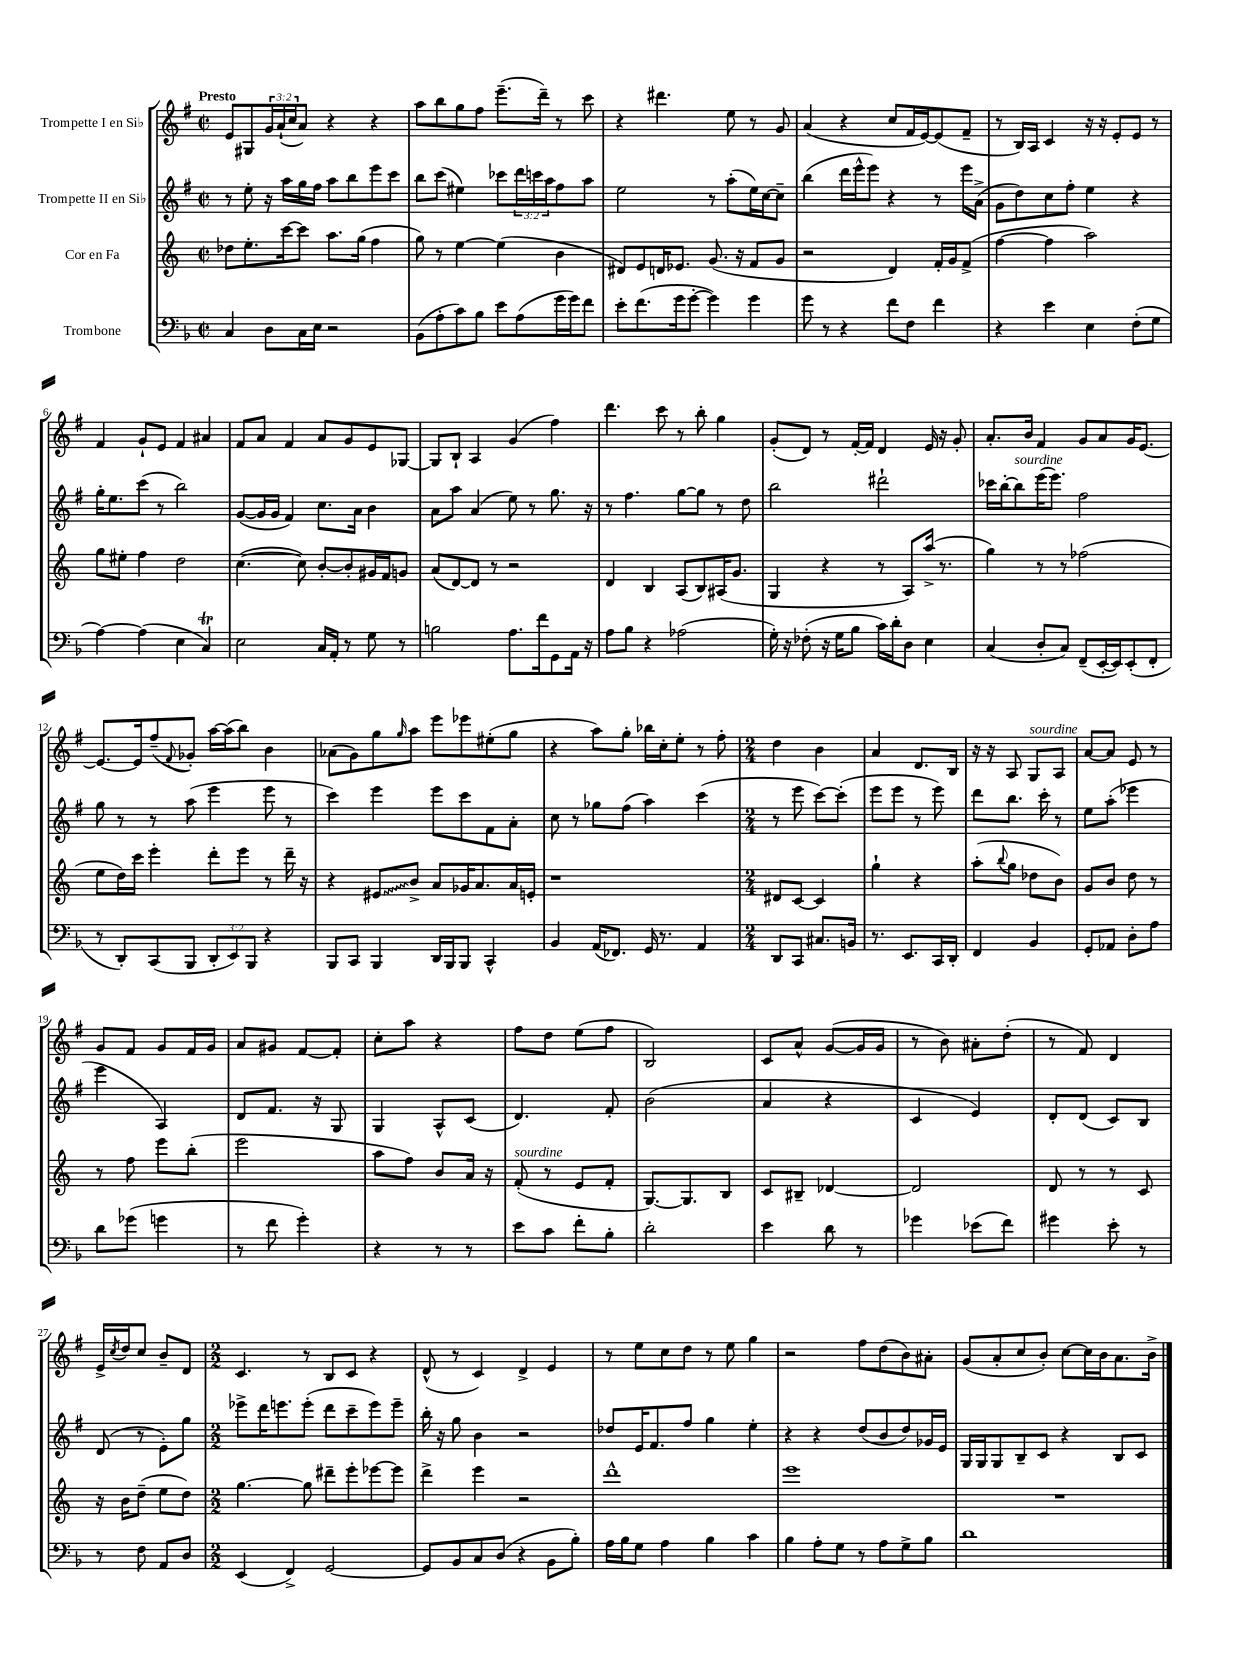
<<
\new StaffGroup <<
\new Staff = "s0" \with { instrumentName = "Trompette I en Sib" } {
    \clef treble \key g \major \defaultTimeSignature \time 2/2 \override Staff.TupletNumber.text = #tuplet-number::calc-fraction-text \tempo "Presto"
    e'8 gis8 \tuplet 3/2 { g'16 a'16-!( c''16 } a'8) r4 r4 |
    a''8 b''8 g''8 fis''8 e'''8.--( d'''16--) r8 c'''8 |
    r4 dis'''4. e''8 r8 g'8 |
    a'4( r4 c''8 fis'16 e'16~) e'8( fis'8-- |
    r8 b16) a16 c'4 r16 r16 e'8-. e'8 r8 |
    fis'4 g'8-! e'8 fis'4 ais'4 |
    fis'8 a'8 fis'4 a'8 g'8 e'8 ges8~ |
    ges8 b8-! a4 g'4( fis''4) |
    d'''4. c'''8 r8 b''8-. g''4 |
    g'8-.( d'8) r8 fis'16~-. fis'16 d'4 e'16 r16 g'8-. |
    a'8.-. b'16 fis'4 g'8 a'8 g'16 e'8.~ |
    e'8.~ e'16 fis''8--( \appoggiatura { fis'8 } ges'8-.) a''16~ a''16( b''8) b'4 |
    aes'8( g'8) g''8 \grace { g''16 } a''8 e'''8 ees'''8 eis''8-.( g''8 |
    r4 a''8) g''8-. bes''16 c''16-. e''8-. r8 fis''8-. |
    \numericTimeSignature \time 2/4 d''4 b'4 |
    a'4 d'8. b16 |
    r16 r16 a8 g8^\markup { \italic "sourdine" } a8 |
    a'8~ a'8 e'8 r8 |
    g'8 fis'8 g'8 fis'16 g'16 |
    a'8 gis'8 fis'8~ fis'8-. |
    c''8-. a''8 r4 |
    fis''8 d''8 e''8( fis''8 |
    b2) |
    c'8 a'8-^ g'8~( g'16 g'16 |
    r8 b'8) ais'8-. d''8-.( |
    r8 fis'8) d'4 |
    e'16-> \acciaccatura { c''8 } d''16 c''8 b'8-- d'8 |
    \numericTimeSignature \time 2/2 c'4. r8 b8 c'8 r4 |
    d'8-^( r8 c'4) d'4-> e'4 |
    r8 e''8 c''8 d''8 r8 e''8 g''4 |
    r2 fis''8 d''8( b'8) ais'8-. |
    g'8( a'8-. c''8 b'8-.) c''8~ c''16 b'16 a'8. b'16-> \bar "|." |
}
\new Staff = "s1" \with { instrumentName = "Trompette II en Sib" } {
    \clef treble \key g \major \defaultTimeSignature \time 2/2 \override Staff.TupletNumber.text = #tuplet-number::calc-fraction-text
    r8 e''8-. r16 a''16 g''16 fis''16 a''8 b''8 e'''8 c'''8 |
    b''8 c'''8( eis''4) ces'''8 \tuplet 3/2 { d'''16 c'''16 a''16 } fis''8 a''8 |
    e''2 r8 a''8-.( e''16) c''16~ c''8-- |
    b''4( d'''16 e'''16-^ e'''8) r4 r8 e'''16 a'16->( |
    g'8 d''8) c''8 fis''8-. e''4 r4 |
    g''16-. e''8. c'''8( r8 b''2) |
    g'8~( g'16 g'16 fis'4) c''8. a'16 b'4 |
    a'8 a''8 a'4( e''8) r8 g''8. r16 |
    r8 fis''4. g''8~ g''8 r8 d''8 |
    b''2 dis'''2-! |
    ces'''16 b''16~-. b''8^\markup { \italic "sourdine" } e'''16( e'''8.) fis''2 |
    g''8 r8 r8 a''8( e'''4 e'''8 r8 |
    c'''4) e'''4 e'''8 c'''8 fis'8 a'8-. |
    c''8 r8 ges''8 fis''8( a''4) c'''4( |
    \numericTimeSignature \time 2/4 r8 e'''8 c'''8~) c'''8-.( |
    e'''8 e'''8 r8 e'''8) |
    d'''8 b''8. c'''16-. r8 |
    e''8 a''8-.( ees'''4 |
    e'''4 a4) |
    d'8 fis'8. r16 g8 |
    g4 a8-^ c'8( |
    d'4.) fis'8-. |
    b'2( |
    a'4 r4 |
    c'4 e'4) |
    d'8-. d'8( c'8) b8 |
    d'8( r8 e'8-.) g''8 |
    \numericTimeSignature \time 2/2 ees'''8-> d'''16 e'''8. e'''8-.( d'''8 c'''8-- e'''8) e'''8-- |
    b''16-. r16 g''8 b'4 r2 |
    des''8 e'16 fis'8. fis''8 g''4 e''4-. |
    r4 r4 d''8( b'8 d''8) ges'16 e'16 |
    g16 g16 g8 b8-- c'8 r4 b8 c'8 \bar "|." |
}
\new Staff = "s2" \with { instrumentName = "Cor en Fa" } {
    \clef treble \key c \major \defaultTimeSignature \time 2/2
    des''8 e''8.-. c'''16~ c'''8 a''8. g''16( f''4 |
    g''8) r8 e''4~ e''4( b'4 |
    dis'8) e'8 d'16 ees'8. g'8.( r16 f'8 g'8 |
    r2 d'4) f'16-. g'16 f'8->( |
    f''4~ f''4 a''2) |
    g''8 eis''8-. f''4 d''2 |
    c''4.~( c''8) b'8~-. b'8-. gis'16 f'16 g'8 |
    a'8( d'8~) d'8 r8 r2 |
    d'4 b4 a8( b8) ais16( g'8. |
    g4 r4 r8 a8) a''16->( r8. |
    g''4) r8 r8 fes''2( |
    e''8 d''16) c'''16 e'''4-. d'''8-. e'''8 r8 d'''16-- r16 |
    r4 \once \override Glissando.style = #'zigzag eis'8\glissando b'8-> a'8 ges'16 a'8. a'16 e'16-. |
    r1 |
    \numericTimeSignature \time 2/4 dis'8 c'8~ c'4 |
    g''4-! r4 |
    a''8-.( \appoggiatura { b''8 } g''8 des''8 b'8) |
    g'8 b'8 d''8 r8 |
    r8 f''8 e'''8 b''8-.( |
    e'''2 |
    a''8 f''8) b'8 a'16 r16 |
    f'8-.^\markup { \italic "sourdine" }( r8 e'8 f'8-. |
    g8.~) g8. b8 |
    c'8 bis8-- des'4~ |
    des'2 |
    d'8 r8 r8 c'8 |
    r16 b'16 d''8--( e''8 d''8) |
    \numericTimeSignature \time 2/2 g''4.~ g''8 dis'''8-- e'''8-. ees'''8~ ees'''8 |
    d'''4-> e'''4 r2 |
    d'''1-^ |
    e'''1 |
    R1 \bar "|." |
}
\new Staff = "s3" \with { instrumentName = "Trombone" } {
    \clef bass \key f \major \defaultTimeSignature \time 2/2 \override Staff.TupletNumber.text = #tuplet-number::calc-fraction-text
    c4 d8 c16 e16 r2 |
    bes,8( a8-. c'8) bes8 e'8 a8( g'16 g'16) f'8 |
    e'8-. f'8.( g'16 g'8~-. g'4) g'4 |
    g'8 r8 r4 f'8 f8 f'4 |
    r4 e'4 e4 f8-.( g8 |
    a4~) a4( e4 c4\trill) |
    e2 c16 a,16-. r8 g8 r8 |
    b2 a8. f'16 g,8 a,16 r16 |
    a8 bes8 r4 aes2( |
    g16-.) r16 fes8-.( r16 g16 bes8 c'16) d'16-. d8 e4 |
    c4( d8-. c8) f,8--( e,16~-. e,16) e,8-.( f,8-. |
    r8 d,8-.) c,8( bes,,8 \tuplet 3/2 { d,8-. e,8) bes,,8 } r4 |
    bes,,8 c,8 bes,,4 d,16 bes,,16 bes,,8 c,4-^ |
    bes,4 a,16( fes,8.) g,16 r8. a,4 |
    \numericTimeSignature \time 2/4 d,8 c,8 cis8. b,16 |
    r8. e,8. c,16 d,16-. |
    f,4 bes,4 |
    g,8-. aes,8 d8-. a8 |
    d'8 ges'8( g'4 |
    r8 f'8 g'4-.) |
    r4 r8 r8 |
    e'8 c'8 f'8-. bes8-. |
    d'2-. |
    e'4 d'8 r8 |
    ges'4 ees'8( f'8) |
    gis'4 e'8-. r8 |
    r8 f8 a,8 d8 |
    \numericTimeSignature \time 2/2 e,4( f,4->) g,2~ |
    g,8 bes,8 c8 d8( r4 bes,8 bes8-.) |
    a16 bes16 g8 a4 bes4 c'4 |
    bes4 a8-. g8 r8 a8 g8-> bes8 |
    d'1 \bar "|." |
}
>>
>>
